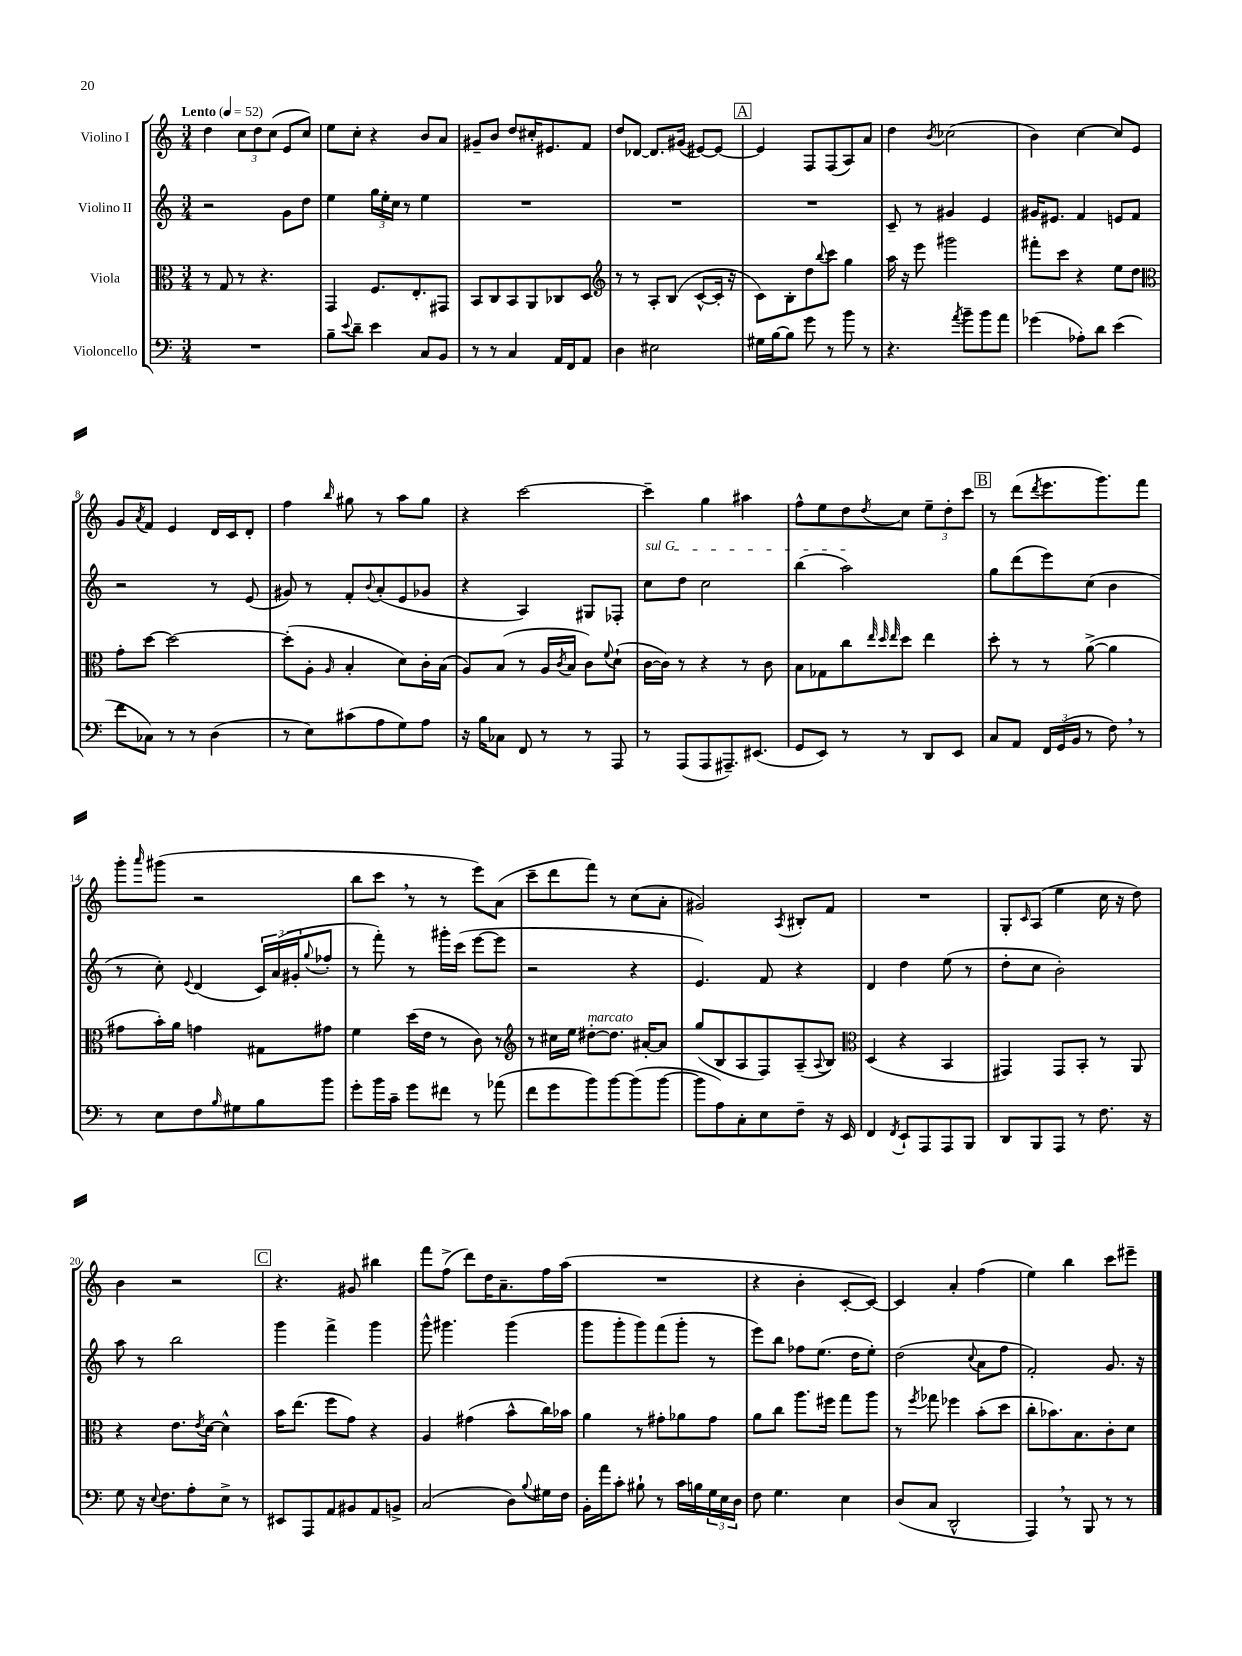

**kern	**kern	**kern	**kern
*staff4	*staff3	*staff2	*staff1
*clefF4	*clefC3	*clefG2	*clefG2
*k[]	*k[]	*k[]	*k[]
*M3/4	*M3/4	*M3/4	*M3/4
*MM52	*MM52	*MM52	*MM52
2.r	8r	2r	4dd
.	8G	.	.
.	8r	.	12cc
.	.	.	12dd
.	4.r	.	.
.	.	.	(12cc
.	.	8g	8e
.	.	8dd	8cc)
=	=	=	=
8B~	4GG	4ee	8ee
8qqe	.	.	.
8d~	.	.	8cc'
4e	8.F	24gg	4r
.	.	24ee'	.
.	.	24cc	.
.	.	8r	.
.	8.E'	.	.
8C	.	4ee	8b
8BB	8GG#	.	8a
=	=	=	=
8r	8BB	2.r	8g#~
8r	8C	.	8b
4C	8BB	.	8dd
.	8AA	.	16cc#'
.	.	.	8.e#
16AA	8C-	.	.
16FF	.	.	.
8AA	8D	.	8f
=	=	=	=
*	*clefG2	*	*
4D	8r	2.r	8dd
.	8r	.	[8d-
2E#	8A'	.	8.d-]
.	(8B	.	.
.	.	.	(16g#
.	[8c^^	.	[8e#)
.	16c']	.	8e#_
.	16r	.	.
=	=	=	=
16G#	8c)	2.r	4e#]
[16B	.	.	.
8B]	8B'	.	.
8g	8dd	.	8F
.	8qqbb	.	.
8r	8ccc	.	(8F
8b	4gg	.	8A)
8r	.	.	8a
=	=	=	=
4.r	16aa	8c~	4dd
.	16r	.	.
.	8eee	8r	.
.	.	.	8qb
.	2ggg#	4g#	(2cc-
8qa	.	.	.
8b~	.	.	.
8b	.	4e	.
8a	.	.	.
=	=	=	=
(4g-	8fff#'	16g#	4b)
.	.	8.e#	.
.	8ccc	.	.
8A-')	4r	4f	[4cc
8d	.	.	.
(4e	8ee	8e	8cc]
.	8dd	8f	8e
=	=	=	=
*	*clefC3	*	*
8f	8g'	2r	8g
.	.	.	8qa
8C-)	[8dd	.	8f
8r	2dd_	.	4e
8r	.	.	.
(4D	.	8r	16d
.	.	.	16c
.	.	(8e	8d'
=	=	=	=
8r	(8dd']	8g#)	4ff
8E)	8A'	8r	.
.	16qqA	.	16qqbb
(8c#	4B'	8f'	8gg#
.	.	8qqb	.
8A	.	(8a'	8r
8G)	8d)	8e	8aa
8A	16c'	8g-	8gg#
.	(16B	.	.
=	=	=	=
16r	8A)	4r	4r
16B	.	.	.
8C-	(8B	.	.
8FF	8r	4A)	[2ccc
8r	16A	.	.
.	8qc	.	.
.	16B	.	.
8r	8c)	8G#	.
.	8qqf	.	.
8AAA	(8d`	8F-'	.
=	=	=	=
8r	[16c	8cc	4ccc~]
.	16c])	.	.
(8AAA	8r	8dd	.
8AAA	4r	2cc	4gg
8.AAA#~)	.	.	.
.	8r	.	4aa#
(8.EE#	.	.	.
.	8c	.	.
=	=	=	=
8GG	8B	(4bb	8ff^^
8EE)	8G-	.	8ee
8r	8cc	2aa)	8dd
.	32qqee	.	.
.	32qqdd	.	.
.	32qqee	.	8qdd
8r	8dd	.	8cc
8DD	4ee	.	12ee~
.	.	.	12dd'
8EE	.	.	.
.	.	.	12ccc
=	=	=	=
8C	8dd'	8gg	8r
8AA	8r	(8ddd	(8ddd
.	.	.	8qddd
24FF	8r	8eee)	8.eee
(24GG	.	.	.
24BB	.	.	.
8r	([8a^	(8cc	.
.	.	.	8.ggg)
8F)	4a]	4b	.
8r	.	.	8fff
=	=	=	=
8r	8g#	8r	8ggg'
.	.	.	16qqaaa
8E	16b')	8cc')	(8ggg#
.	16a	.	.
.	.	8qqe	.
8F	4g	(4d	2r
16qqB	.	.	.
8G#	.	.	.
8B	8G#	24c)	.
.	.	(24a	.
.	.	24g#'	.
.	.	8qqgg	.
8b	8g#	8ff-'	.
=	=	=	=
8g'	4f	8r	8bb
16b	.	8fff')	8ccc
16c~	.	.	.
8g	(16dd	8r	8r
.	16e	.	.
8f#	8r	16ggg#'	8r
.	.	(16ccc	.
8r	8c)	[8eee	8eee)
(8a-	8r	8eee]	(8a
=	=	=	=
*	*clefG2	*	*
8f	8r	2r	8ccc~
8g	16cc#	.	8ddd
.	16ee	.	.
8b)	[8dd#'	.	8fff)
[8b	8.dd#]	.	8r
(8b]	.	4r	(8cc
.	[16a#'	.	.
[8b	8a#]	.	8a'
=	=	=	=
8b]	(8gg	4.e)	2g#)
8A)	8B	.	.
8C'	8A	.	.
8E	8F)	8f	.
.	.	.	8qA
8F~	(8A~	4r	8B#'
.	8qqA	.	.
16r	8B)	.	8f
16EE	.	.	.
=	=	=	=
*	*clefC3	*	*
4FF	(4D	4d	2.r
8qFF	.	.	.
8EE`	4r	4dd	.
8AAA	.	.	.
8AAA	4BB	(8ee	.
8BBB	.	8r	.
=	=	=	=
8DD	4GG#)	8dd'	8G'
.	.	.	16qqc
8BBB	.	8cc	(8A
8AAA	8GG#	2b')	4ee
8r	8BB'	.	.
8.F	8r	.	16cc
.	.	.	16r
.	8AA	.	8dd)
16r	.	.	.
=	=	=	=
8G	4r	8aa	4b
16r	.	8r	.
8qqE	.	.	.
8.F	.	.	.
.	8.e	2bb	2r
8A'	.	.	.
.	8qe	.	.
.	[16d	.	.
8E^	4d^^]	.	.
8r	.	.	.
=	=	=	=
8EE#	16b	4ggg	4.r
.	(8.ee	.	.
8AAA	.	.	.
8AA	8ff	4fff^	.
8BB#	8g)	.	8g#
8AA	4r	4ggg	4bb#
8BB^	.	.	.
=	=	=	=
(2C	4A	8ggg^^	8fff
.	.	4.ggg#	(8ff^
.	(4g#	.	8ddd)
.	.	.	16dd
.	.	.	8.a~
8D)	8b^^	(4ggg#	.
8qqB	.	.	.
16G#	16cc)	.	16ff
16F	16b-	.	(16aa
=	=	=	=
16BB'	4a	8ggg	2.r
16a	.	.	.
8c'	.	8ggg'	.
8B#`	8r	8ggg)	.
8r	8g#'	(8fff	.
16c	8a-	8ggg'	.
16B	.	.	.
24G	8g#	8r	.
24E	.	.	.
24D	.	.	.
=	=	=	=
8F	8a	8eee)	4r
4.G	8cc	8bb	.
.	8.aa	8ff-	4b'
.	.	(8.ee	.
.	16ff#	.	.
4E	8gg	.	[8c'
.	.	16dd	.
.	8aa	8ee')	8c_)
=	=	=	=
(8D	8r	(2dd	4c]
.	8qff	.	.
8C	8gg-	.	.
2DD^^	4ff-	.	4a'
.	.	8qqcc	.
.	(8b'	8a	(4ff
.	8dd	8ff	.
=	=	=	=
4AAA)	8cc'	2f')	4ee)
.	8.b-)	.	.
8r	.	.	4bb
.	8.B	.	.
8BBB	.	.	.
8r	8c'	8.g	8ccc
8r	8d	.	8eee#~
.	.	16r	.
==	==	==	==
*-	*-	*-	*-
